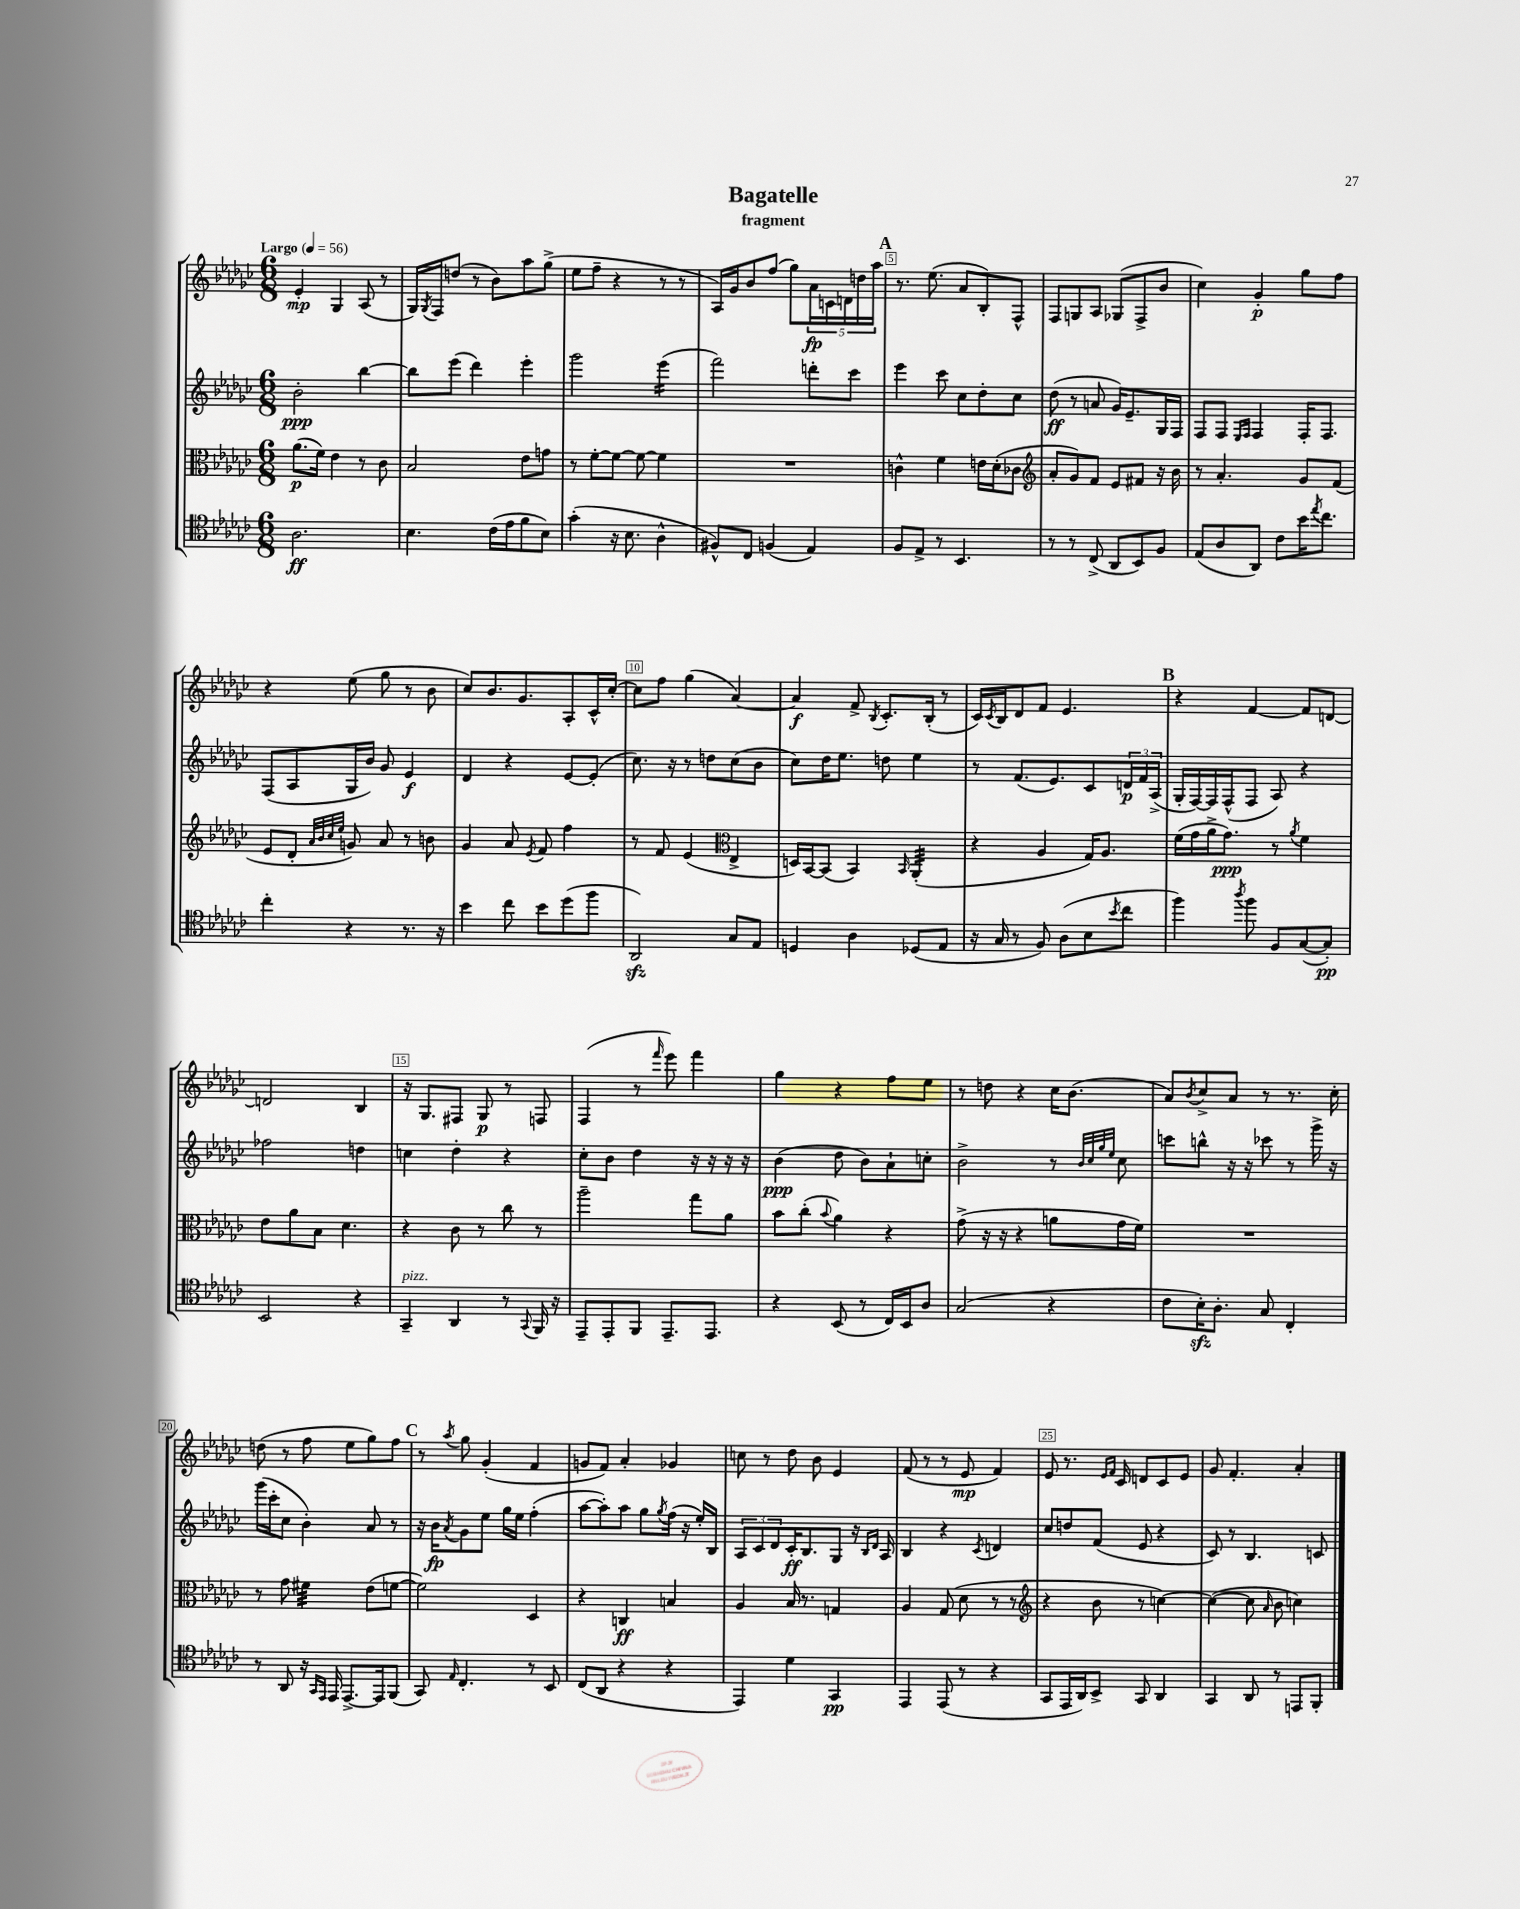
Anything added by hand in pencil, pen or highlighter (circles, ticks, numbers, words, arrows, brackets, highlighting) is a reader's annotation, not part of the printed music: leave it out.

**kern	**kern	**kern	**kern
*staff4	*staff3	*staff2	*staff1
*clefC4	*clefC3	*clefG2	*clefG2
*k[b-e-a-d-g-c-]	*k[b-e-a-d-g-c-]	*k[b-e-a-d-g-c-]	*k[b-e-a-d-g-c-]
*M6/8	*M6/8	*M6/8	*M6/8
*MM56	*MM56	*MM56	*MM56
2.A-	(8.a-	2b-'	4e-'
.	16f)	.	.
.	4e-	.	4G-
.	8r	[4bb-	(8A-
.	8c-	.	8r
=	=	=	=
4.B-	2B-	8bb-]	16G-)
.	.	.	8qG-
.	.	.	16F
.	.	(8eee-	(8dd
.	.	4ddd-)	8r
(16c-	.	.	8b-)
16e-	.	.	.
8f	8e-	4eee-'	8aa-
8B-)	8g	.	(8gg-^
=	=	=	=
(4g-'	8r	2ggg-	8ee-
.	[8f'	.	8ff~
16r	8f_	.	4r
8.B-	.	.	.
.	8f_	.	.
4A-^^	4f]	(4eee-	8r
.	.	.	8r
=	=	=	=
8F#^^)	2.r	2fff)	16A-)
.	.	.	16g-
8C-	.	.	8b-
(4F	.	.	(8ff
.	.	.	8gg-)
4E-)	.	8ddd'	20a-
.	.	.	20c
.	.	.	20d
.	.	8ccc-	.
.	.	.	20dd
.	.	.	20aa-
=	=	=	=
8F	4c^^	4eee-	8.r
8E-^	.	.	.
.	.	.	(8.ee-
8r	4f	8ccc-	.
4.BB-	.	8cc-	8a-
.	16e	8dd-'	8B-')
.	(16d-'	.	.
.	8c-	8cc-	8F^^
=	=	=	=
*	*clefG2	*	*
8r	8a-'	(8dd-	8F
8r	8g-)	8r	8G
(8C-^	8f	8a	8A-
8AA-	8e-	16g-)	(8G-
.	.	8.e-~	.
8BB-)	8f#	.	8F^
8F	16r	16G-	8b-
.	16b-	16F	.
=	=	=	=
(8E-	8r	8F	4cc-)
8A-	4.a-'	8F	.
.	.	16qqE-	.
.	.	16qqF	.
8AA-)	.	4F	4g-'
8c-	.	.	.
16b-	8g-	16F'	8gg-
8qee-	.	.	.
8.cc-	.	8.F	.
.	(8f	.	8ff
=	=	=	=
4cc-'	8e-	(8F	4r
.	8d-'	8A-	.
.	32qqa-	.	.
.	32qqb-	.	.
.	32qqcc-	.	.
.	32qqee-	.	.
4r	8g)	16G-	(8ee-
.	.	16b-)	.
.	8a-	8g-	8gg-
8.r	8r	4e-	8r
.	8b	.	8b-
16r	.	.	.
=	=	=	=
4b-	4g-	4d-	8cc-)
.	.	.	8.b-
8cc-	8a-	4r	.
.	.	.	8.g-
.	8qe-	.	.
8b-	8f	.	.
(8dd-	4ff	[8e-	8A-'
8ff	.	(8e-']	16c-^^
.	.	.	[16cc-'
=	=	=	=
2AA-)	8r	8.cc-)	8cc-]
.	8f	.	8ff
.	.	16r	.
.	(4e-	8r	(4gg-
.	.	8dd	.
*	*clefC3	*	*
8G-	4E-^	(8cc-	[4a-)
8E-	.	8b-	.
=	=	=	=
4D	16D)	8cc-)	4a-]
.	[16BB-	.	.
.	(8BB-]	16dd-	.
.	.	8.ee-	.
4A-	4BB-)	.	8f^
.	.	.	8qB-
.	.	8dd	8.c-'
.	16qqBB-	.	.
(8D-	(4AA-'	4ee-	.
.	.	.	(16B-'
8E-	.	.	8r
=	=	=	=
16r	4r	8r	16c-)
.	.	.	8qc-
16G-	.	.	16B-
8r	.	(8.f	8d-
8F)	4A-	.	8f
.	.	8.e-)	.
(8A-	.	.	4.e-
8B-	16G-)	8c-	.
.	8.A-	.	.
8qb-	.	.	.
8cc-	.	24d	.
.	.	24f	.
.	.	(24A-^	.
=	=	=	=
4ff)	(16f	16G-'	4r
.	16g-	[16F)	.
.	16a-^	16F]	.
.	8.g-)	(16F^^	.
8qaa-	.	.	.
8ff	.	8F	[4f
8F	8r	8A-)	.
.	8qa-	.	.
([8G-	4f	4r	8f]
8G-'])	.	.	[8d
=	=	=	=
2BB-	8e-	2ff-	2d]
.	8a-	.	.
.	8B-	.	.
.	4.d-	.	.
4r	.	4dd	4B-
=	=	=	=
4GG-~	4r	4cc	16r
.	.	.	8.G-
4AA-	8c-	4dd-'	8F#
.	8r	.	8G-
8r	8cc-	4r	8r
8qqGG-	.	.	.
16FF	8r	.	8F
16r	.	.	.
=	=	=	=
8EE-~	2aa-~	8cc-'	(4F
8EE-'	.	8b-	.
8FF	.	4dd-	8r
.	.	.	16qqfff
8.EE-~	.	.	8eee-)
.	8gg-	16r	4fff
8.EE-	.	16r	.
.	8a-	16r	.
.	.	16r	.
=	=	=	=
4r	8b-	(4b-	4gg-
.	(8cc-'	.	.
.	8qqb-	.	.
(8BB-	4a-)	8dd-	4r
8r	.	8b-)	.
16C-)	4r	8a-`	8ff
16BB-	.	.	.
8A-	.	8cc'	8ee-
=	=	=	=
(2G-	(8g-^	2b-^	8r
.	16r	.	8dd
.	16r	.	.
.	4r	.	4r
4r	8a	8r	16cc-
.	.	.	(8.b-
.	.	32qqb-	.
.	.	32qqcc-	.
.	.	32qqgg-	.
.	.	32qqee-	.
.	16g-	8cc-	.
.	16f)	.	.
=	=	=	=
8c-	2.r	8ccc	8a-)
.	.	.	8qb-
16B-')	.	8bb^^	8cc-^
8.A-'	.	.	.
.	.	16r	8a-
.	.	16r	.
8G-	.	8ccc-	8r
4C-'	.	8r	8.r
.	.	16ggg-^	.
.	.	16r	16cc-'
=	=	=	=
8r	8r	(16ggg-	(8dd
.	.	16ccc-'	.
8AA-	8g-	8cc-	8r
16r	4f#	4b-')	8ff
16qqGG-	.	.	.
16qqEE-	.	.	.
16EE-	.	.	.
[8.EE-^	.	.	8ee-
.	(8e-	8a-	8gg-)
16EE-]	.	.	.
(8FF	[8f	8r	8ff
=	=	=	=
8GG-)	2f])	16r	8r
.	.	16b-	.
16qqE-	.	8qa-	8qaa-
4.C-'	.	8g-	8gg-
.	.	8ee-	(4g-'
.	.	16gg-	.
.	.	16ee-	.
8r	4D-	(4ff'	4f
8BB-	.	.	.
=	=	=	=
(8C-	4r	[8aa-	8g
8AA-	.	8aa-'])	8f)
4r	4C	8aa-	4a-'
.	.	8gg-	.
.	.	8qgg-	.
4r	4B	(16ff	4g-
.	.	16r	.
.	.	16ee-')	.
.	.	16B-	.
=	=	=	=
4EE-)	4A-	12A-	8cc
.	.	12c-	.
.	.	.	8r
.	.	12d-	.
4d-	16B-	16c-'	8dd-
.	8.r	8.B-	.
.	.	.	8b-
4GG-	4G	8G-	4e-
.	.	16r	.
.	.	16qqB-	.
.	.	16qqd-	.
.	.	16A-	.
=	=	=	=
4EE-	4A-	4B-	(8f
.	.	.	8r
(8EE-	(8G-	4r	8r
8r	8d-	.	8e-
.	.	8qc-	.
4r	8r	4d	4f)
.	8r	.	.
=	=	=	=
*	*clefG2	*	*
8GG-	4r	8cc-	8e-
16EE-	.	8dd	8.r
16AA-)	.	.	.
8BB-^	8b-	(8f	.
.	.	.	16qqe-
.	.	.	16qqf
.	.	.	16c-
8GG-	8r	8e-	8d
4AA-	[4cc)	4r	8c-
.	.	.	8e-
=	=	=	=
4GG-	(4cc_	8c-)	8g-
.	.	8r	4.f'
8AA-	8cc]	4.B-	.
.	16qqa-	.	.
8r	8b-	.	.
8EE	4cc)	.	4a-'
8FF'	.	8c	.
==	==	==	==
*-	*-	*-	*-
